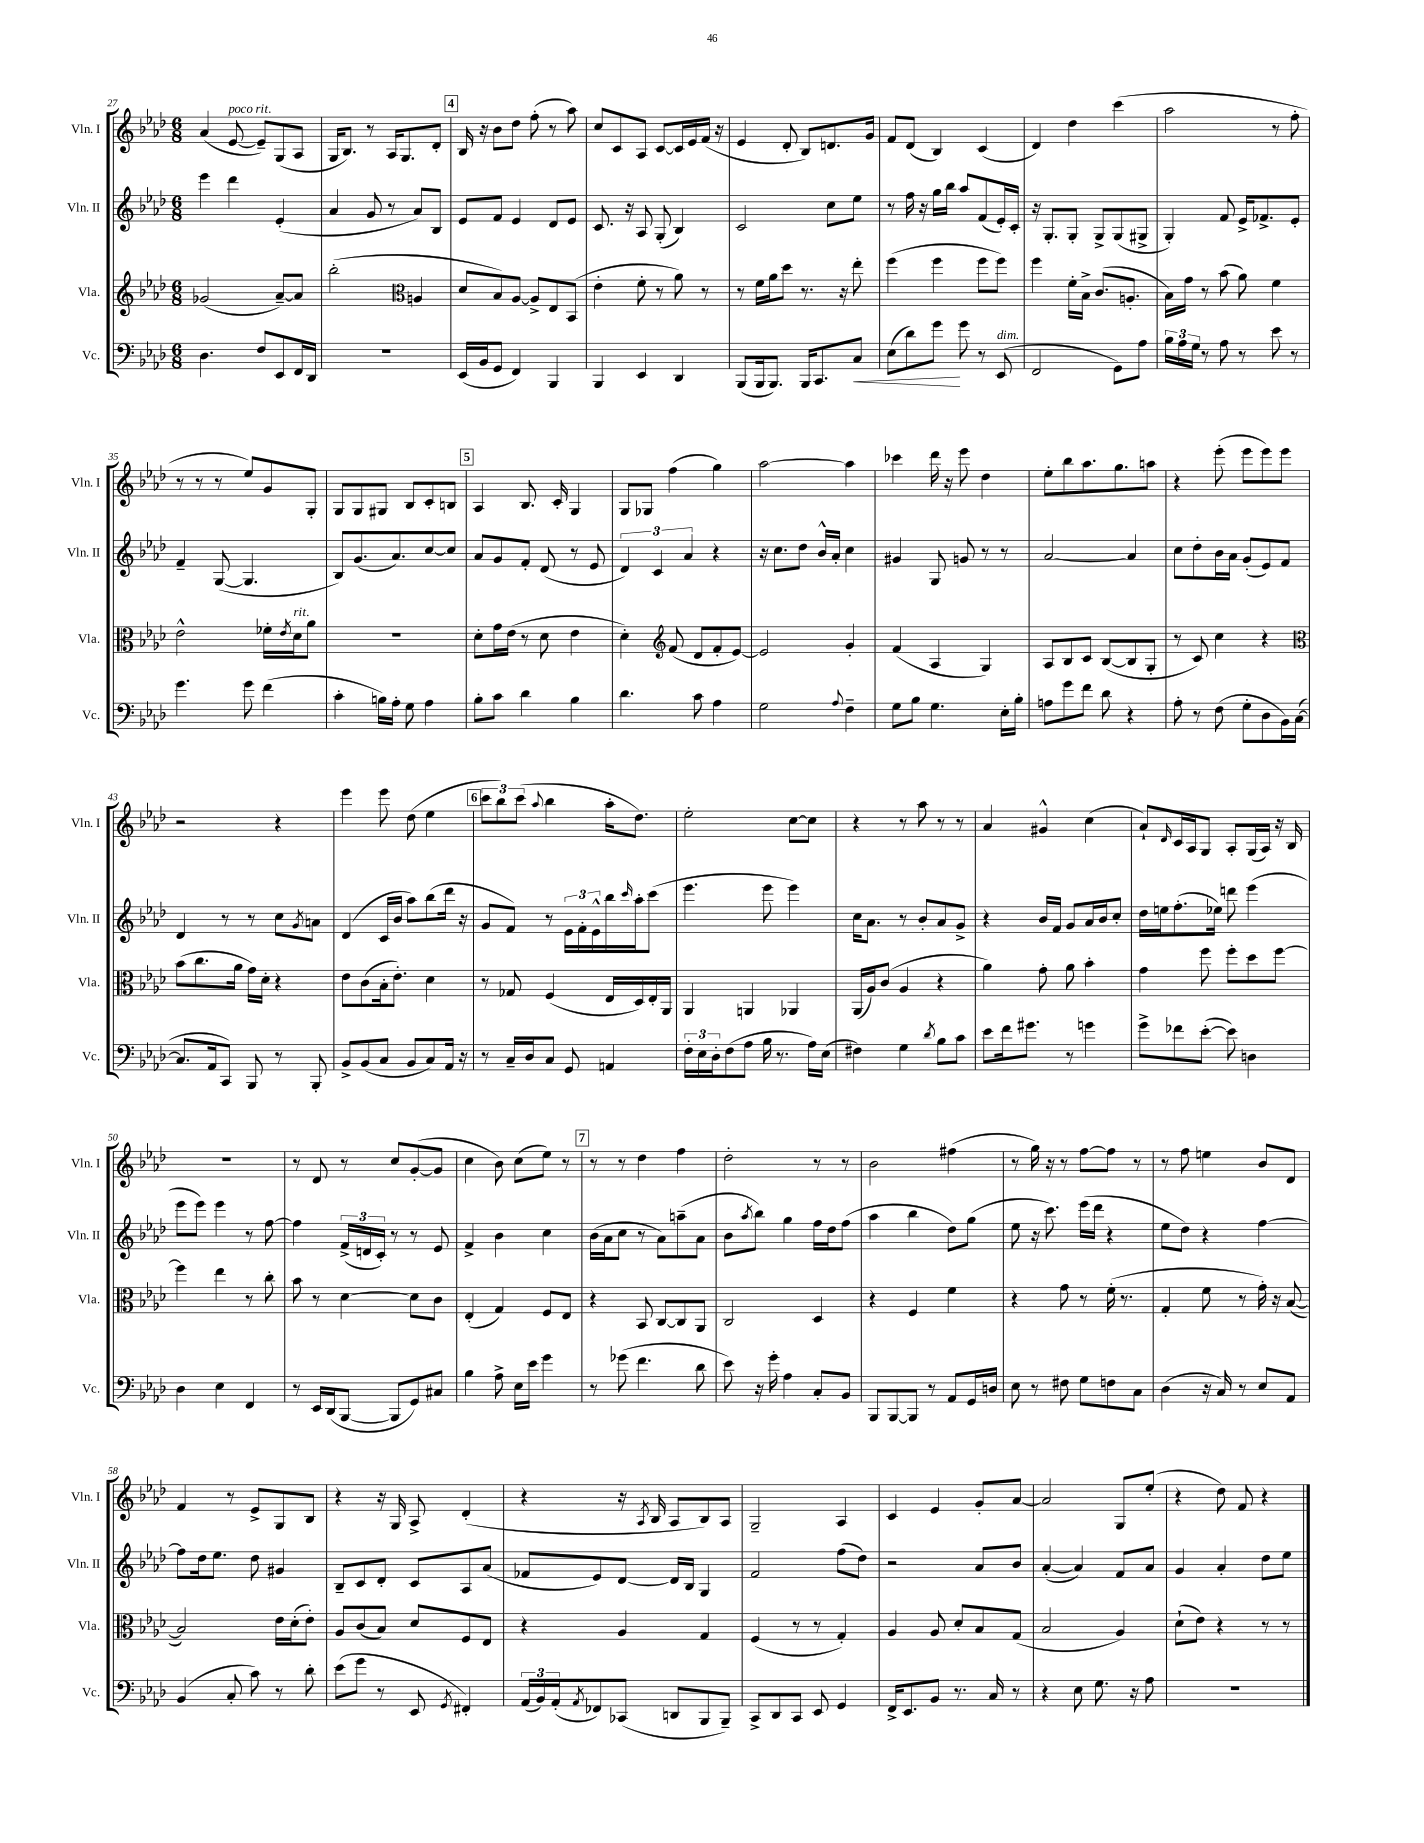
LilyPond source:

<<
\new StaffGroup <<
\new Staff = "s0" \with { instrumentName = "Vln. I" shortInstrumentName = "Vln. I" } {
    \clef treble \key aes \major \numericTimeSignature \time 6/8
    aes'4( ees'8~^\markup { \italic "poco rit." } ees'8--) g8( aes8 |
    g16 bes8.) r8 aes16 g8. des'8-. |
    \mark \markup { \box "4" } bes16 r16 bes'8 des''8 f''8-.( r8 aes''8) |
    c''8 c'8 aes8 c'8~ c'16 ees'16 f'16( r16 |
    ees'4 des'8-. bes8) d'8. g'16 |
    f'8 des'8( bes4) c'4( |
    des'4) des''4 c'''4( |
    aes''2 r8 f''8-. |
    r8 r8 r8 ees''8) g'8 g8-. |
    g8 g8 gis8 bes8 c'8-. b8 |
    \mark \markup { \box "5" } aes4 bes8. c'16-. g4 |
    g8 ges8 f''4( g''4) |
    aes''2~ aes''4 |
    ces'''4 des'''16 r16 ees'''8 des''4 |
    ees''8-. bes''8 aes''8. g''8. a''8 |
    r4 ees'''8-.( ees'''8 ees'''8) ees'''8 |
    r2 r4 |
    ees'''4 ees'''8 des''8( ees''4 |
    \mark \markup { \box "6" } \tuplet 3/2 { c'''8 bes''8) c'''8( } \appoggiatura { aes''8 } bes''4 aes''16-. des''8.) |
    ees''2-. c''8~ c''8 |
    r4 r8 aes''8 r8 r8 |
    aes'4 gis'4-^ c''4( |
    aes'8-!) \grace { des'16 } c'16 aes16 g8 aes8-. g16( aes16) r16 bes16 |
    R2. |
    r8 des'8 r8 c''8 g'8~-.( g'8 |
    c''4 bes'8) c''8( ees''8) r8 |
    \mark \markup { \box "7" } r8 r8 des''4 f''4 |
    des''2-. r8 r8 |
    bes'2 fis''4( |
    r8 g''16) r16 r8 f''8~ f''8 r8 |
    r8 f''8 e''4 bes'8 des'8 |
    f'4 r8 ees'8-> g8 bes8 |
    r4 r16 g16 aes8-> des'4-.( |
    r4 r16 \acciaccatura { aes8 } bes16 aes8 bes8) aes8 |
    g2-- aes4 |
    c'4 ees'4 g'8-. aes'8~ |
    aes'2 g8 ees''8-.( |
    r4 des''8) f'8 r4 \bar "|." |
}
\new Staff = "s1" \with { instrumentName = "Vln. II" shortInstrumentName = "Vln. II" } {
    \clef treble \key aes \major \numericTimeSignature \time 6/8
    ees'''4 des'''4 ees'4-.( |
    aes'4 g'8 r8 aes'8) bes8 |
    \mark \markup { \box "4" } ees'8 f'8 ees'4 des'8 ees'8 |
    c'8. r16 aes8 g8-.( bes4) |
    c'2 c''8 ees''8 |
    r8 f''16 r16 g''16 bes''16 aes''8 f'8( ees'16-.) c'16-. |
    r16 g8.-. g8-. g8-> g8( gis8-> |
    g4-.) f'8 ees'16-> fes'8.-> ees'8-. |
    f'4-- g8~( g4. |
    bes8) g'8.( aes'8.) c''8~ c''8 |
    \mark \markup { \box "5" } aes'8 g'8 f'8-. des'8( r8 ees'8 |
    \tuplet 3/2 { des'4) c'4 aes'4 } r4 |
    r16 c''8. des''8 bes'16-^ aes'16-. c''4 |
    gis'4 g8 g'8 r8 r8 |
    aes'2~ aes'4 |
    c''8 des''8-. bes'16 aes'16 g'8-.( ees'8) f'8 |
    des'4 r8 r8 c''8 \acciaccatura { g'8 } a'8 |
    des'4( c'16 bes'16 aes''8) bes''8( des'''16 r16 |
    \mark \markup { \box "6" } g'8 f'8) r8 \tuplet 3/2 { ees'16 f'16-. ees'16-^ } bes''16 \grace { c'''16 } aes''16-. c'''8( |
    ees'''4. ees'''8 ees'''4) |
    c''16 aes'8. r8 bes'8-. aes'8 g'8-> |
    r4 bes'16 f'16 g'8 aes'16 bes'16 c''8-. |
    des''16 e''16 f''8.-.( ees''16) d'''8 ees'''4( |
    ees'''8 ees'''8) ees'''4 r8 f''8~ |
    f''4 \tuplet 3/2 { f'16->( d'16 c'16-.) } r8 r8 ees'8 |
    f'4-> bes'4 c''4 |
    \mark \markup { \box "7" } bes'16( aes'16 c''8 r8 aes'8) a''8--( aes'8 |
    bes'8 \acciaccatura { aes''8 } bes''8) g''4 f''16 des''16 f''8( |
    aes''4 bes''4 des''8) g''8( |
    ees''8 r16 c'''8.) ees'''16( des'''16 r4 |
    ees''8 des''8) r4 f''4~ |
    f''8 des''16 ees''8. des''8 gis'4 |
    bes8-- c'8 des'8-. c'8 aes8 aes'8( |
    fes'8 ees'8) des'8~ des'16 bes16 g4 |
    f'2 f''8( des''8) |
    r2 aes'8 bes'8 |
    aes'4~-.( aes'4) f'8 aes'8 |
    g'4 aes'4-. des''8 ees''8 \bar "|." |
}
\new Staff = "s2" \with { instrumentName = "Vla." shortInstrumentName = "Vla." } {
    \clef treble \key aes \major \numericTimeSignature \time 6/8
    ges'2( aes'8~--) aes'8 |
    bes''2-.( \clef alto a4 |
    \mark \markup { \box "4" } des'8 bes8) aes8~ aes8-> ees8 bes,8( |
    ees'4-. f'8-. r8 aes'8) r8 |
    r8 f'16 aes'16 des''8 r8. r16 ees''8-. |
    f''4( f''4 f''8 f''8) |
    f''4 f'16-. bes16-> c'8.( a8.-. |
    bes16) g'16 r8 bes'8( aes'8) f'4 |
    ees'2-^ fes'16-. \acciaccatura { ees'8 } des'16^\markup { \italic "rit." } aes'8 |
    R2. |
    \mark \markup { \box "5" } des'8-. g'16 ees'16( r8 des'8 ees'4 |
    des'4-.) \clef treble f'8( des'8 f'8-. ees'8~) |
    ees'2 g'4-. |
    f'4( aes4 g4) |
    aes8 bes8 c'8 bes8~( bes8 g8-. |
    r8 c'8) c''4 r4 |
    \clef alto bes'8( c''8. aes'16 g'16) des'16-. r4 |
    ees'8 c'8( bes16-. ees'8.-.) des'4 |
    \mark \markup { \box "6" } r8 ges8 f4( ees16 des16) ees16-. aes,16 |
    aes,4 a,4 aes,4 |
    aes,16( aes16) c'8( aes4 r4 |
    aes'4) g'8-. aes'8 bes'4-. |
    g'4 f''8 f''8-. des''8 f''8~ |
    f''4 ees''4 r8 c''8-. |
    bes'8 r8 des'4~ des'8 c'8 |
    ees4-.( g4) f8 ees8 |
    \mark \markup { \box "7" } r4 bes,8 c8~ c8 aes,8 |
    c2 des4 |
    r4 f4 f'4 |
    r4 g'8 r8 f'16-.( r8. |
    g4-. f'8 r8 g'16-.) r16 bes8~( |
    bes2) ees'16 des'16-.( ees'8-.) |
    aes8 c'8( bes8) des'8 f8 ees8 |
    r4 aes4 g4 |
    f4( r8 r8 g4-.) |
    aes4 aes8 des'8-. bes8 g8( |
    bes2 aes4) |
    des'8-!( ees'8) r4 r8 r8 \bar "|." |
}
\new Staff = "s3" \with { instrumentName = "Vc." shortInstrumentName = "Vc." } {
    \clef bass \key aes \major \numericTimeSignature \time 6/8
    des4. f8 ees,8 f,16 des,16 |
    R2. |
    \mark \markup { \box "4" } ees,16( bes,16 g,8 f,4) bes,,4 |
    bes,,4 ees,4 des,4 |
    bes,,8( bes,,16 bes,,8.) bes,,16 c,8. c8\< |
    ees8( des'8) g'8\! g'8 r8 ees,8^\markup { \italic "dim." }( |
    f,2 g,8) aes8 |
    \tuplet 3/2 { bes16 aes16 g16 } r8 aes8 r8 ees'8 r8 |
    g'4. g'8 f'4( |
    c'4-. b16) aes16-. g8 aes4 |
    \mark \markup { \box "5" } bes8-. c'8 des'4 bes4 |
    des'4. c'8 aes4 |
    g2 \appoggiatura { aes8 } f4-- |
    g8 bes8 g4. ees16-. bes16-. |
    a8 g'8 f'8 des'8 r4 |
    aes8-. r8 f8( g8-. des8 bes,16) c16~( |
    c8. aes,16 c,8) bes,,8 r8 bes,,8-. |
    bes,8-> bes,8( c8 bes,8 c8) aes,16 r16 |
    \mark \markup { \box "6" } r8 c16-- des16 c8 g,8 a,4 |
    \tuplet 3/2 { f16-. ees16 des16-. } f8( aes8 bes16 r8. aes16) ees16( |
    fis4) g4 \acciaccatura { des'8 } bes8 c'8 |
    ees'8 f'16 gis'8. r8 g'4 |
    g'8-> fes'8 ees'8~-.( ees'8) d4 |
    des4 ees4 f,4 |
    r8 ees,16 des,16( bes,,8~ bes,,8 g,8) cis8 |
    bes4 aes8-> ees16 ees'16 g'4 |
    \mark \markup { \box "7" } r8 ges'8( f'4. des'8 |
    ees'8) r16 g'16-. aes4 c8-. bes,8 |
    bes,,8 bes,,8~ bes,,8 r8 aes,8 g,16 d16 |
    ees8 r8 fis8 g8 f8 c8 |
    des4( r16 c16) r8 ees8 aes,8 |
    bes,4( c8-. c'8) r8 des'8-. |
    ees'8( g'8 r8 ees,8 \acciaccatura { g,8 } fis,4-.) |
    \tuplet 3/2 { aes,16( bes,16) aes,16-.( } \acciaccatura { aes,8 } fes,8) ces,8( d,8 bes,,8 bes,,8--) |
    c,8-> des,8 c,8 ees,8 g,4 |
    f,16-> ees,8. bes,8 r8. c16 r8 |
    r4 ees8 g8. r16 aes8 |
    R2. \bar "|." |
}
>>
>>
\layout { \context { \Score currentBarNumber = #27 } }
